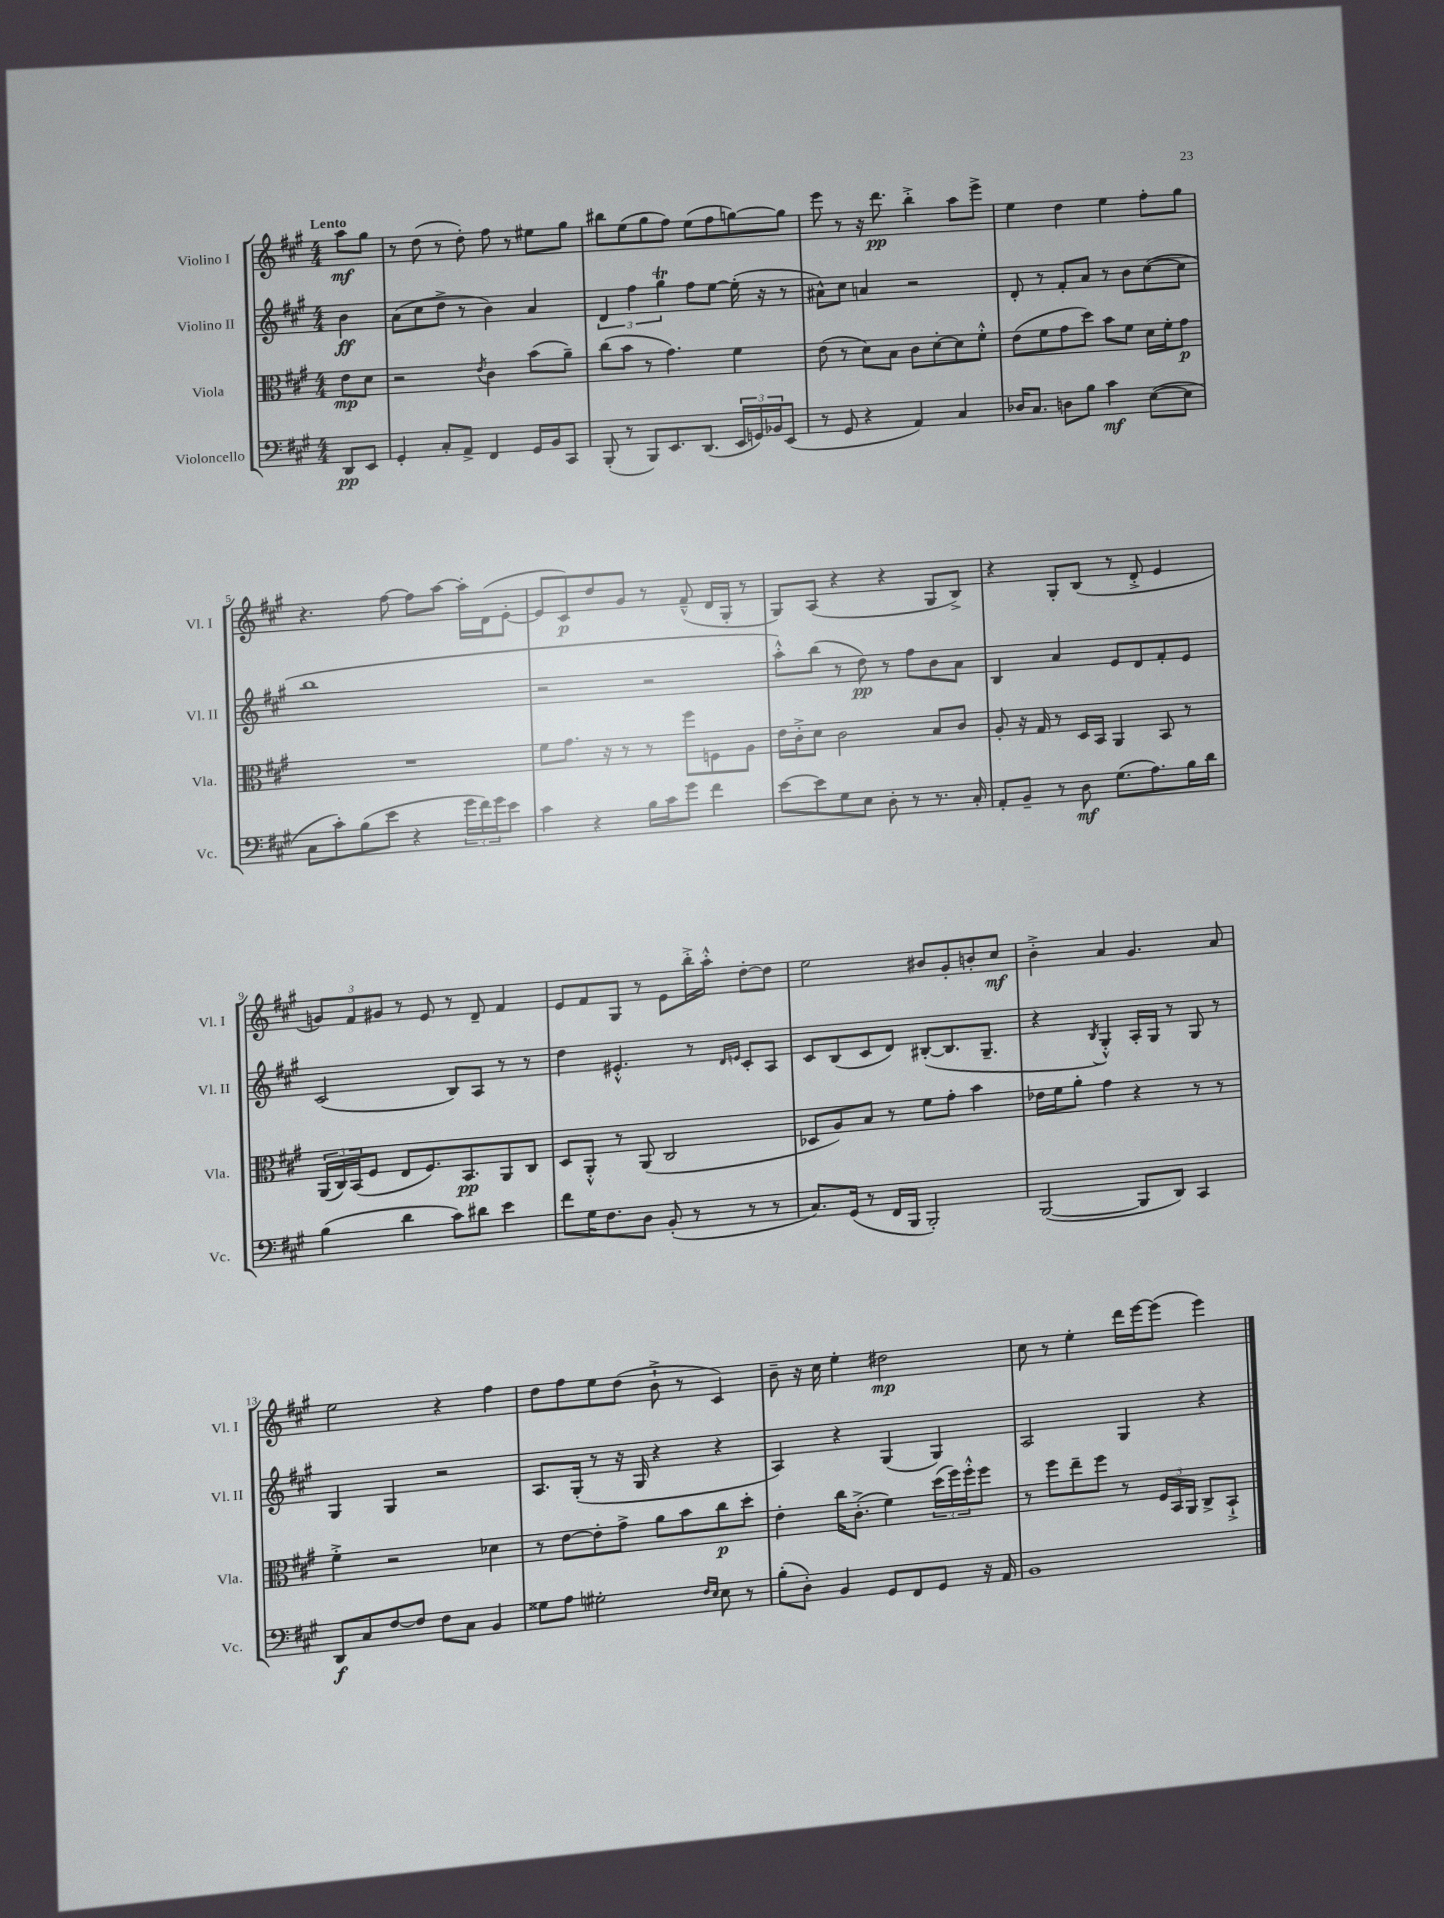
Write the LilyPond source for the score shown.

<<
\new StaffGroup <<
\new Staff = "s0" \with { instrumentName = "Violino I" shortInstrumentName = "Vl. I" } {
    \clef treble \key a \major \numericTimeSignature \time 4/4 \partial 4 \tempo "Lento"
    a''8\mf gis''8 |
    r8 d''8( r8 d''8-.) fis''8 r8 eis''8 gis''8 |
    bis''8 e''8( gis''8 fis''8) e''8( fis''8 g''8~) g''8 |
    e'''8 r8 r16 d'''8.\pp b''4-.-> a''8 e'''8-> |
    e''4 d''4 e''4 fis''8-. gis''8 |
    r4. fis''8~ fis''8 a''8~ a''16-. d'16( e'8~-. |
    e'8 cis'8\p) d''8 gis'8 r8 fis'8---^( d'16 gis16-. r8 |
    gis8) a8( r4 r4 gis8 b8->) |
    r4 gis8-. b8( r8 d'8-.-> e'4 |
    \tuplet 3/2 { g'8) fis'8 gis'8 } r8 e'8 r8 d'8-- fis'4 |
    e'8 fis'8 gis8 r8 e'8 b''16-.-> a''16-.-^ d''8~-. d''8 |
    e''2 bis'8 gis'8-. b'8-. cis''8\mf |
    b'4-.-> a'4 gis'4. a'8 |
    e''2 r4 fis''4 |
    d''8 fis''8 e''8 d''8( b'8-!-> r8 cis'4) |
    b'8-- r16 cis''16 e''4-. dis''2\mp |
    cis''8 r8 e''4-. d'''16 e'''16~ e'''8( e'''4) \bar "|." |
}
\new Staff = "s1" \with { instrumentName = "Violino II" shortInstrumentName = "Vl. II" } {
    \clef treble \key a \major \numericTimeSignature \time 4/4 \partial 4
    b'4\ff |
    a'8( cis''8 d''8-> r8 b'4) a'4 |
    \tuplet 3/2 { d'4 fis''4 gis''4\trill } fis''8 e''8~ e''16-.( r16 r8 |
    ais'8-^) cis''8 a'4 r2 |
    d'8-. r8 fis'8-. a'8 r8 b'8 cis''8~( cis''8 |
    b''1 |
    r2 r2 |
    a''8-.-^) b''8( r8 d''8\pp) r8 fis''8 b'8 a'8 |
    b4 a'4 e'8 d'8 fis'8-. e'8 |
    cis'2( b8) a8 r8 r8 |
    d''4 eis'4.-.-^ r8 \grace { d'16 e'16 } cis'8-. a8 |
    cis'8 b8( cis'8 d'8) bis8~-.( bis8. gis8.-- |
    r4 \acciaccatura { b8 } gis4-.-^) a16-. gis16 r8 gis8 r8 |
    gis4 gis4 r2 |
    a8. gis16-.( r8 r16 gis16 r4 r4 |
    a4) r4 gis4( gis4) |
    a2 gis4 r4 \bar "|." |
}
\new Staff = "s2" \with { instrumentName = "Viola" shortInstrumentName = "Vla." } {
    \clef alto \key a \major \numericTimeSignature \time 4/4 \partial 4
    e'8\mp d'8 |
    r2 \acciaccatura { e'8 } cis'4 b'8( a'8--) |
    cis''8( b'8 r8 gis'4.) fis'4 |
    e'8( r8 d'8) b8 cis'8 d'8~-. d'8 fis'8-.-^ |
    e'8( fis'8 gis'8 d''8) b'8 fis'8 d'16 fis'16-. gis'8\p |
    R1 |
    fis'8 gis'8. r16 r8 r8 fis''8 f8 a8 |
    e'16 cis'16-.-> d'8 cis'2 b8 cis'8 |
    a8-. r16 gis16 r8 d16 b,16 a,4 b,8 r8 |
    \tuplet 3/2 { a,16( cis16) b,16( } fis8 e8 fis8.) b,8.\pp a,8 cis8 |
    d8 a,8-.-^ r8 a,8( cis2 |
    des8 a8) b8 r8 fis'8 gis'8-. b'4 |
    ees'16 fis'16 a'8-. gis'4 r4 r8 r8 |
    fis'4-.-> r2 des'4 |
    r8 e'8~ e'8-. gis'8-> a'8 b'8 cis''8\p d''8-. |
    e'4-. cis''16 cis'8.-.->( fis'4) \tuplet 3/2 { d''16( fis''16) fis''16-.-^ } fis''8 |
    r8 fis''8 e''8-- fis''8 r8 \tuplet 3/2 { fis16 b,16 a,16 } cis8-> b,8-!-> \bar "|." |
}
\new Staff = "s3" \with { instrumentName = "Violoncello" shortInstrumentName = "Vc." } {
    \clef bass \key a \major \numericTimeSignature \time 4/4 \partial 4
    d,8\pp e,8 |
    gis,4-. cis8-. a,8-> fis,4 gis,16 b,16 cis,8 |
    b,,8-.( r8 b,,8) e,8. d,8.( \tuplet 3/2 { e,16 g,16) bes,16 } e,8( |
    r8 gis,8 r4 a,4) cis4 |
    des16 cis8. d8 b8 cis'4\mf e8~( e8 |
    cis8 cis'8-.) b8( e'8 r4 \tuplet 3/2 { gis'16 fis'16) gis'16 } e'8 |
    cis'4 r4 b16 cis'16 gis'8 fis'4 |
    e'8~ e'8 gis8 e8 d8-. r8 r8. cis16-. |
    a,8-. b,8-- r8 d8\mf gis8.( a8.) b16 d'16 |
    b4( d'4 cis'8) dis'8 e'4 |
    fis'8 gis16 fis8. d8 b,8-.( r8 r8 r8 |
    cis8.) gis,16( r8 fis,16 b,,16 b,,2-.) |
    b,,2~( b,,8 d,8) cis,4 |
    d,8\f cis8 fis8~ fis8 fis8 cis8 b,4 |
    gisis8 a8 gis2-. \grace { fis16 e16 } e8 r8 |
    b8-.( d8-.) b,4 gis,8 fis,8 gis,8 r16 a,16 |
    b,1 \bar "|." |
}
>>
>>
